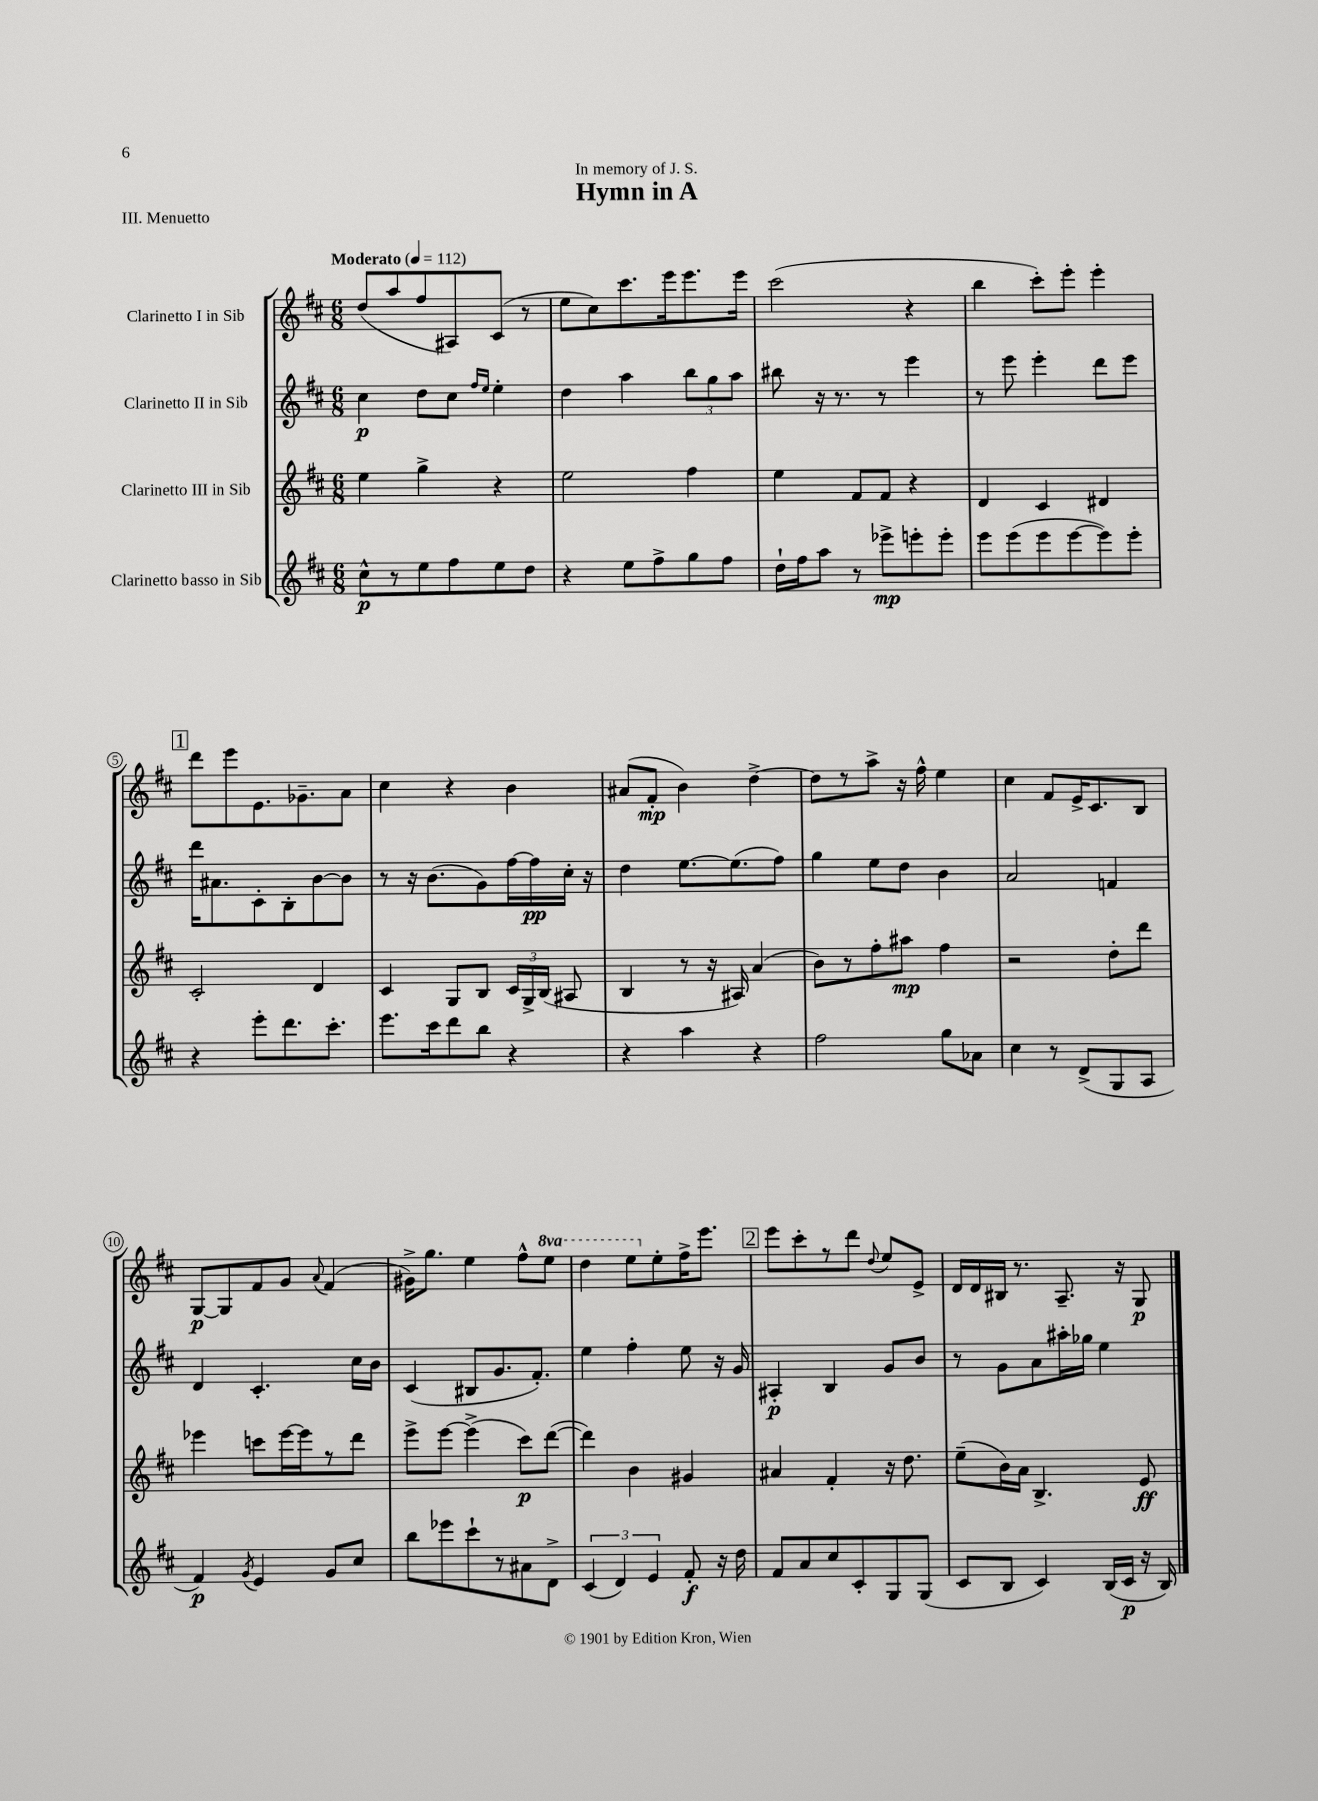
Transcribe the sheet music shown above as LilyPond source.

\header { title = "Hymn in A" dedication = "In memory of J. S." piece = "III. Menuetto" }
<<
\new StaffGroup <<
\new Staff = "s0" \with { instrumentName = "Clarinetto I in Sib" } {
    \clef treble \key d \major \numericTimeSignature \time 6/8 \set Staff.ottavationMarkups = #ottavation-simple-ordinals \tempo "Moderato" 4 = 112
    \autoBeamOff d''8[( a''8 fis''8 ais8) cis'8]( r8 |
    e''8[ cis''8) cis'''8. e'''16 e'''8. e'''16] |
    cis'''2( r4 |
    b''4 cis'''8[-.) e'''8]-. e'''4-. |
    \mark \markup { \box "1" } d'''8[ e'''8 e'8. ges'8.-- a'8] |
    cis''4 r4 b'4 |
    ais'8[( fis'8]-.\mp b'4) d''4~-> |
    d''8[ r8 a''8]-> r16 fis''16-^ e''4 |
    cis''4 fis'8[ e'16-> cis'8. b8] |
    g8[~\p g8 fis'8 g'8] \appoggiatura { a'8 } fis'4( |
    gis'16[->) g''8.] e''4 fis''8[-^ \ottava #1 e'''8] |
    d'''4 e'''8[ \ottava #0 e''8-. fis''16-> e'''8.] |
    \mark \markup { \box "2" } e'''8[ cis'''8-. r8 d'''8] \appoggiatura { d''8 } e''8[ e'8]-> |
    d'16[ d'16 bis16] r8. a8.-- r16 g8\p \bar "|." |
}
\new Staff = "s1" \with { instrumentName = "Clarinetto II in Sib" } {
    \clef treble \key d \major \numericTimeSignature \time 6/8
    \autoBeamOff cis''4\p d''8[ cis''8] \grace { fis''16[ e''16] } e''4-. |
    d''4 a''4 \tuplet 3/2 { b''8[ g''8 a''8] } |
    bis''8 r16 r8. r8 e'''4 |
    r8 e'''8 e'''4-. d'''8[ e'''8] |
    \mark \markup { \box "1" } d'''16[ ais'8. cis'8-. b8-. b'8~ b'8] |
    r8 r16 b'8.[( g'8) fis''16~ fis''16\pp cis''16]-. r16 |
    d''4 e''8.[~ e''8.( fis''8]) |
    g''4 e''8[ d''8] b'4 |
    a'2 f'4 |
    d'4 cis'4.-. cis''16[ b'16] |
    cis'4( bis8[ g'8. fis'8.]-.) |
    e''4 fis''4-. e''8 r16 g'16 |
    \mark \markup { \box "2" } ais4-.\p b4 g'8[ b'8] |
    r8 g'8[ a'8 ais''16-. ges''16] e''4 \bar "|." |
}
\new Staff = "s2" \with { instrumentName = "Clarinetto III in Sib" } {
    \clef treble \key d \major \numericTimeSignature \time 6/8
    \autoBeamOff e''4 g''4-> r4 |
    e''2 fis''4 |
    e''4 fis'8[ fis'8] r4 |
    d'4 cis'4 dis'4 |
    \mark \markup { \box "1" } cis'2-. d'4 |
    cis'4 g8[ b8] \tuplet 3/2 { cis'16[ g16-> b16]( } ais8 |
    b4 r8 r16 ais16) a'4( |
    b'8[) r8 fis''8-. ais''8]\mp fis''4 |
    r2 d''8[-. d'''8] |
    ees'''4 c'''8[ ees'''16~ ees'''16 r8 d'''8] |
    e'''8[-> e'''8]~ e'''4->( cis'''8[\p) d'''8]~( |
    d'''4) b'4 gis'4 |
    \mark \markup { \box "2" } ais'4 fis'4-. r16 d''8. |
    e''8[--( b'16) a'16] b4.-> e'8\ff \bar "|." |
}
\new Staff = "s3" \with { instrumentName = "Clarinetto basso in Sib" } {
    \clef treble \key d \major \numericTimeSignature \time 6/8
    \autoBeamOff cis''8[-^\p r8 e''8 fis''8 e''8 d''8] |
    r4 e''8[ fis''8-> g''8 fis''8] |
    d''16[-! fis''16 a''8] r8 ees'''8[->\mp e'''8-. e'''8]-. |
    e'''8[ e'''8( e'''8 e'''8~ e'''8) e'''8]-. |
    \mark \markup { \box "1" } r4 e'''8[-. d'''8. cis'''8.]-. |
    e'''8.[ cis'''16 d'''8 b''8] r4 |
    r4 a''4 r4 |
    fis''2 g''8[ aes'8] |
    cis''4 r8 d'8[->( g8 a8] |
    fis'4\p) \acciaccatura { g'8 } e'4 g'8[ cis''8] |
    b''8[ ees'''8 cis'''8-! r8 ais'8 d'8]-> |
    \tuplet 3/2 { cis'4( d'4) e'4 } fis'8-.\f r16 d''16 |
    \mark \markup { \box "2" } fis'8[ a'8 cis''8 cis'8-. g8 g8]( |
    cis'8[ b8] cis'4) b16[( cis'16]\p r16 b16) \bar "|." |
}
>>
>>
\layout { \context { \Score \override BarNumber.stencil = #(make-stencil-circler 0.1 0.3 ly:text-interface::print) } }
